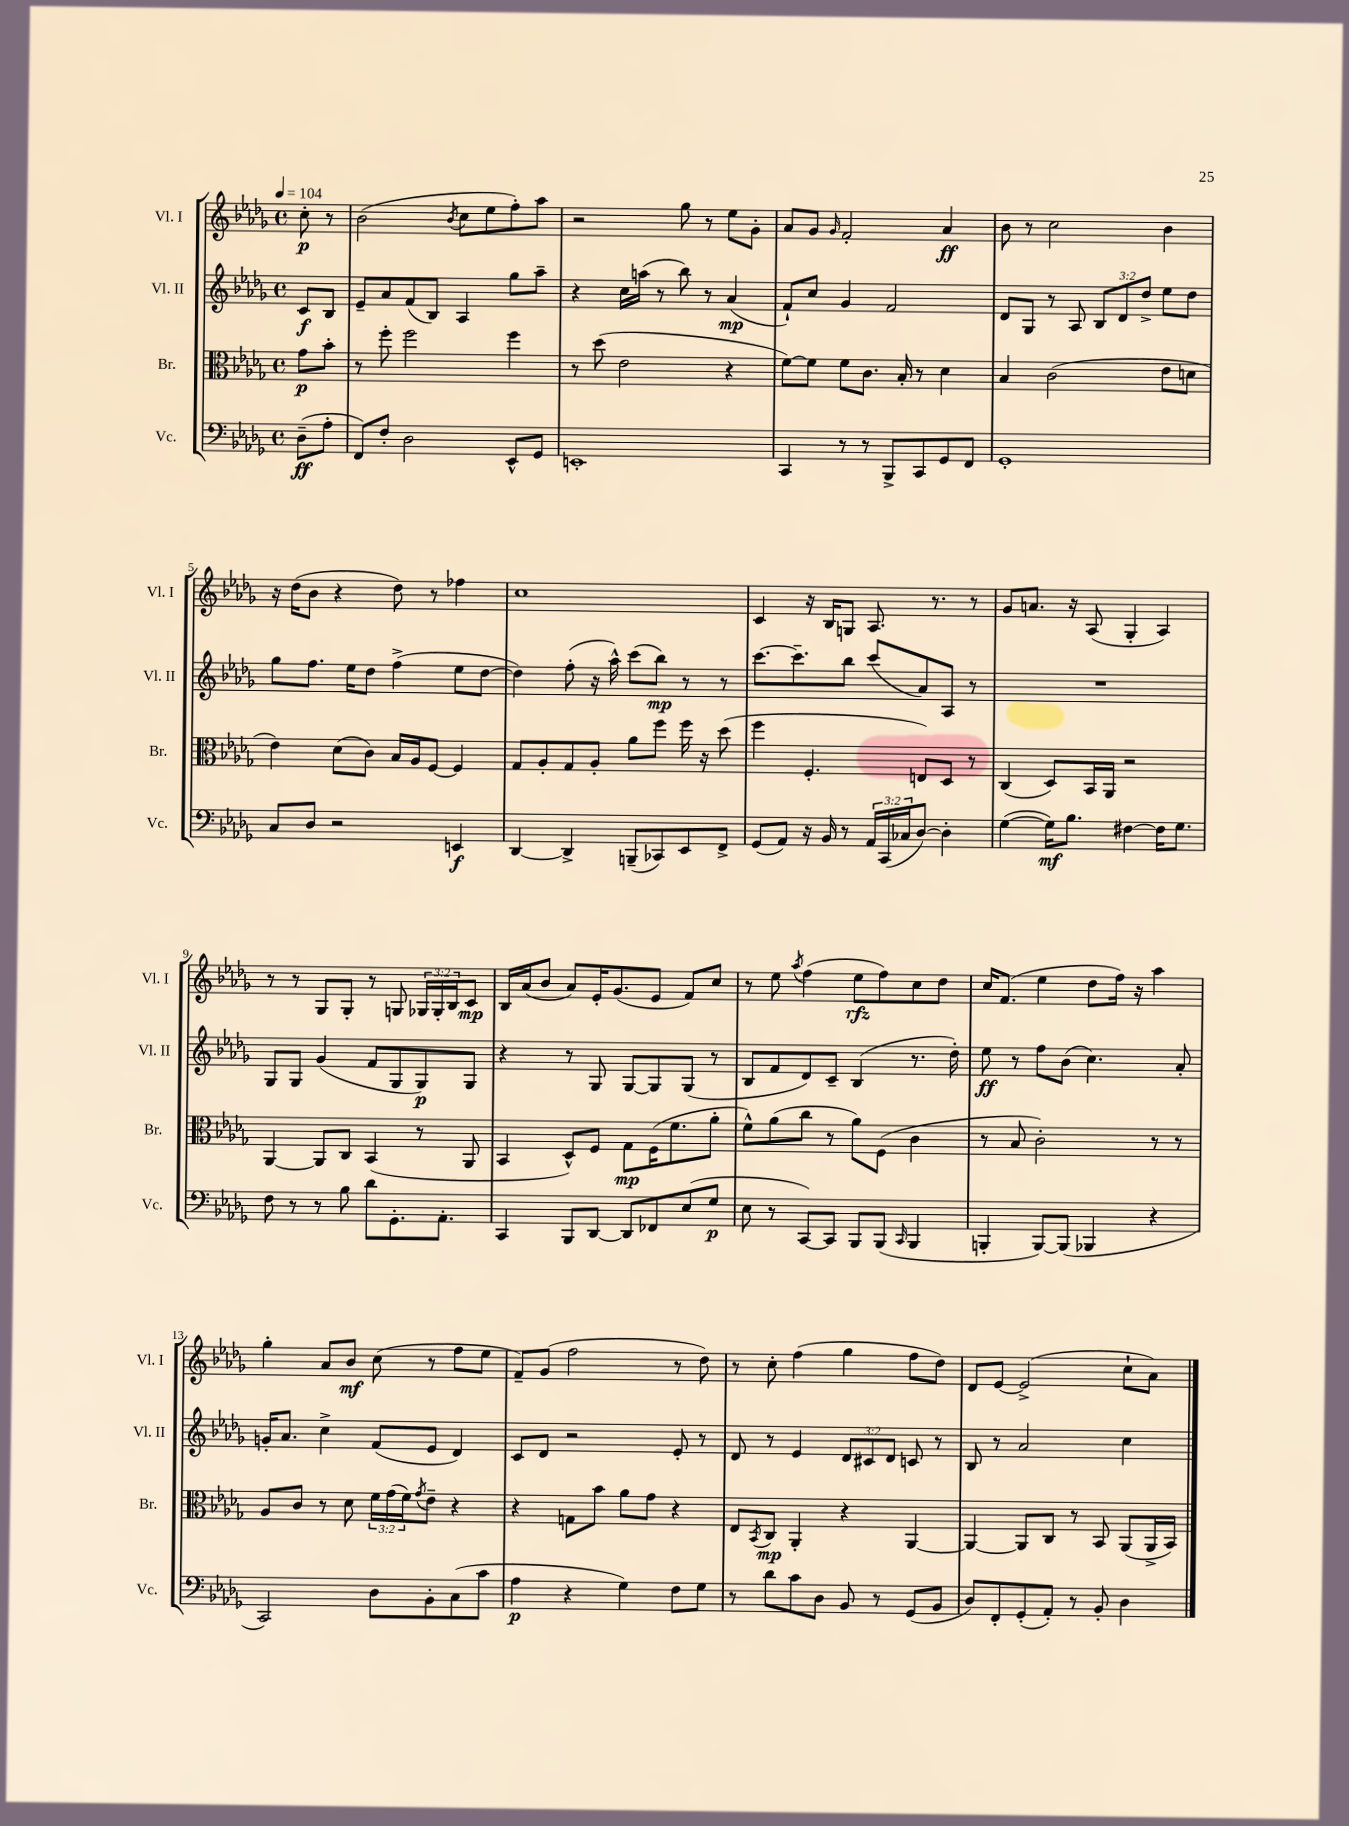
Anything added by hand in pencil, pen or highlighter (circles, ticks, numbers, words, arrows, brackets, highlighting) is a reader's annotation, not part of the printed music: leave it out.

**kern	**kern	**kern	**kern
*staff4	*staff3	*staff2	*staff1
*clefF4	*clefC3	*clefG2	*clefG2
*k[b-e-a-d-g-]	*k[b-e-a-d-g-]	*k[b-e-a-d-g-]	*k[b-e-a-d-g-]
*M4/4	*M4/4	*M4/4	*M4/4
*met(c)	*met(c)	*met(c)	*met(c)
*MM104	*MM104	*MM104	*MM104
(8D-~	8g-	8c	8cc'
8A-'	8b-'	8B-	8r
=	=	=	=
8FF)	8r	8e-~	(2b-
8F'	8ff'	8a-	.
2D-	2ff	(8f	.
.	.	8B-)	.
.	.	.	8qb-
.	.	4A-	8cc
.	.	.	8ee-
8EE-^^	4ff	8gg-	8ff')
8GG-	.	8aa-~	8aa-
=	=	=	=
1EE'	8r	4r	2r
.	(8dd-	.	.
.	2e-	16cc	.
.	.	(16aa	.
.	.	8r	.
.	.	8bb-)	8gg-
.	.	8r	8r
.	4r	(4a-	8ee-
.	.	.	8g-'
=	=	=	=
4CC	[8f)	8f`)	8a-
.	8f]	8cc	8g-
.	.	.	16qqg-
8r	8f	4g-	2f'
8r	8.c	.	.
8BBB-^	.	2f	.
.	16B-'	.	.
8CC	8r	.	.
8GG-	4d-	.	4a-
8FF	.	.	.
=	=	=	=
1GG-'	4B-	8d-	8b-
.	.	8G-	8r
.	(2c	8r	2cc
.	.	8A-	.
.	.	12B-	.
.	.	12d-	.
.	.	12dd-^	.
.	8e-	8ee-	4b-
.	8d	8dd-	.
=	=	=	=
8C	4e-)	8gg-	16r
.	.	.	(16dd-
8D-	.	8.ff	8b-
2r	(8d-	.	4r
.	.	16ee-	.
.	8c)	8dd-	.
.	16B-	(4ff^	8dd-)
.	16A-	.	.
.	[8F	.	8r
4EE	4F]	8ee-	4ff-
.	.	[8dd-	.
=	=	=	=
[4DD-	8G-	4dd-])	1cc
.	8A-'	.	.
4DD-^]	8G-	(8ff'	.
.	8A-'	16r	.
.	.	16aa-^^)	.
(8BBB~	8a-	(8ccc	.
8CC-)	8ff	8bb-)	.
8EE-	16ff	8r	.
.	16r	.	.
8FF^	(8dd-	8r	.
=	=	=	=
(8GG-	4ff	[8.ccc	4c
8AA-)	.	.	.
.	.	8.ccc~]	.
16r	4.F'	.	16r
16BB-	.	.	16B-
8r	.	8bb-	8G
24AA-	.	(8ccc	8.A-
(24CC	.	.	.
24C-	.	.	.
[8D-)	8E)	8a-)	.
.	.	.	8.r
4D-']	8D-	8A-	.
.	8r	8r	8r
=	=	=	=
([4G-	(4C	1r	8g-
.	.	.	8.a
16G-])	8D-)	.	.
8.B-	.	.	16r
.	16BB-	.	(8A-
.	16AA-	.	.
[4F#	2r	.	4G-'
16F#]	.	.	4A-)
8.G-	.	.	.
=	=	=	=
8F	[4AA-	8G-	8r
8r	.	8G-	8r
8r	8AA-]	(4g-	8G-
8B-	8C	.	8G-'
8d-	(4BB-	8f	8r
8.GG-'	.	8G-	8G
.	8r	8G-)	24G-
.	.	.	24G-'
8.AA-'	.	.	.
.	.	.	24B-
.	8AA-	8G-	8c
=	=	=	=
4CC	4BB-	4r	16B-
.	.	.	(16a-
.	.	.	8b-
8BBB-	8D-^^)	8r	8a-)
[8DD-	8F	8G-	16e-'
.	.	.	(8.g-
8DD-]	8G-	[8G-	.
8FF-	(16F	8G-]	8e-
.	8.f	.	.
(8E-	.	(8G-	8f)
8G-	8a-'	8r	8cc
=	=	=	=
8E-	8f^^)	8B-	8r
8r	(8a-	8f	8ee-
.	.	.	8qaa-
[8CC)	8cc	8d-)	(4ff
8CC]	8r	8c~	.
8BBB-	8a-)	(4B-	8ee-
(8BBB-	(8F	.	8ff)
16qqCC	.	.	.
4BBB-	4c	8.r	8cc
.	.	.	8dd-
.	.	16dd-')	.
=	=	=	=
4BBB'	8r	8ee-	16cc
.	.	.	(8.f
.	8B-	8r	.
[8BBB)	2c')	8ff	4ee-
(8BBB]	.	(8b-	.
4BBB-	.	4.cc)	8dd-
.	.	.	16ff)
.	.	.	16r
4r	8r	.	4aa-
.	8r	8a-'	.
=	=	=	=
2CC)	8A-	16g'	4gg-'
.	.	8.a-	.
.	8c	.	.
.	8r	4cc^	8a-
.	8d-	.	8b-
8D-	24f	(8f	(8cc
.	(24g-	.	.
.	24f)	.	.
.	8qg-	.	.
8BB-'	8e-~	8e-	8r
(8C	4r	4d-)	8ff
8c	.	.	8ee-
=	=	=	=
4A-	4r	8c	8f~)
.	.	8d-	(8g-
4r	8G	2r	2ff
.	8b-	.	.
4G-)	8a-	.	.
.	8g-	.	.
8F	4r	8e-'	8r
8G-	.	8r	8dd-)
=	=	=	=
8r	8E-	8d-	8r
.	8qBB-	.	.
8d-	8C	8r	8cc'
8c	4AA-'	4e-	(4ff
8D-	.	.	.
8BB-	4r	12d-	4gg-
.	.	12c#	.
8r	.	.	.
.	.	12d-	.
(8GG-	[4AA-	8c	8ff
8BB-	.	8r	8dd-)
=	=	=	=
8D-)	4AA-_	8B-	8d-
8FF'	.	8r	[8e-
(8GG-'	8AA-]	2a-	(2e-^]
8AA-')	8C	.	.
8r	8r	.	.
8BB-'	8BB-	.	.
4D-	(8AA-	4cc	8cc`
.	16AA-^	.	8a-)
.	16BB-)	.	.
==	==	==	==
*-	*-	*-	*-
